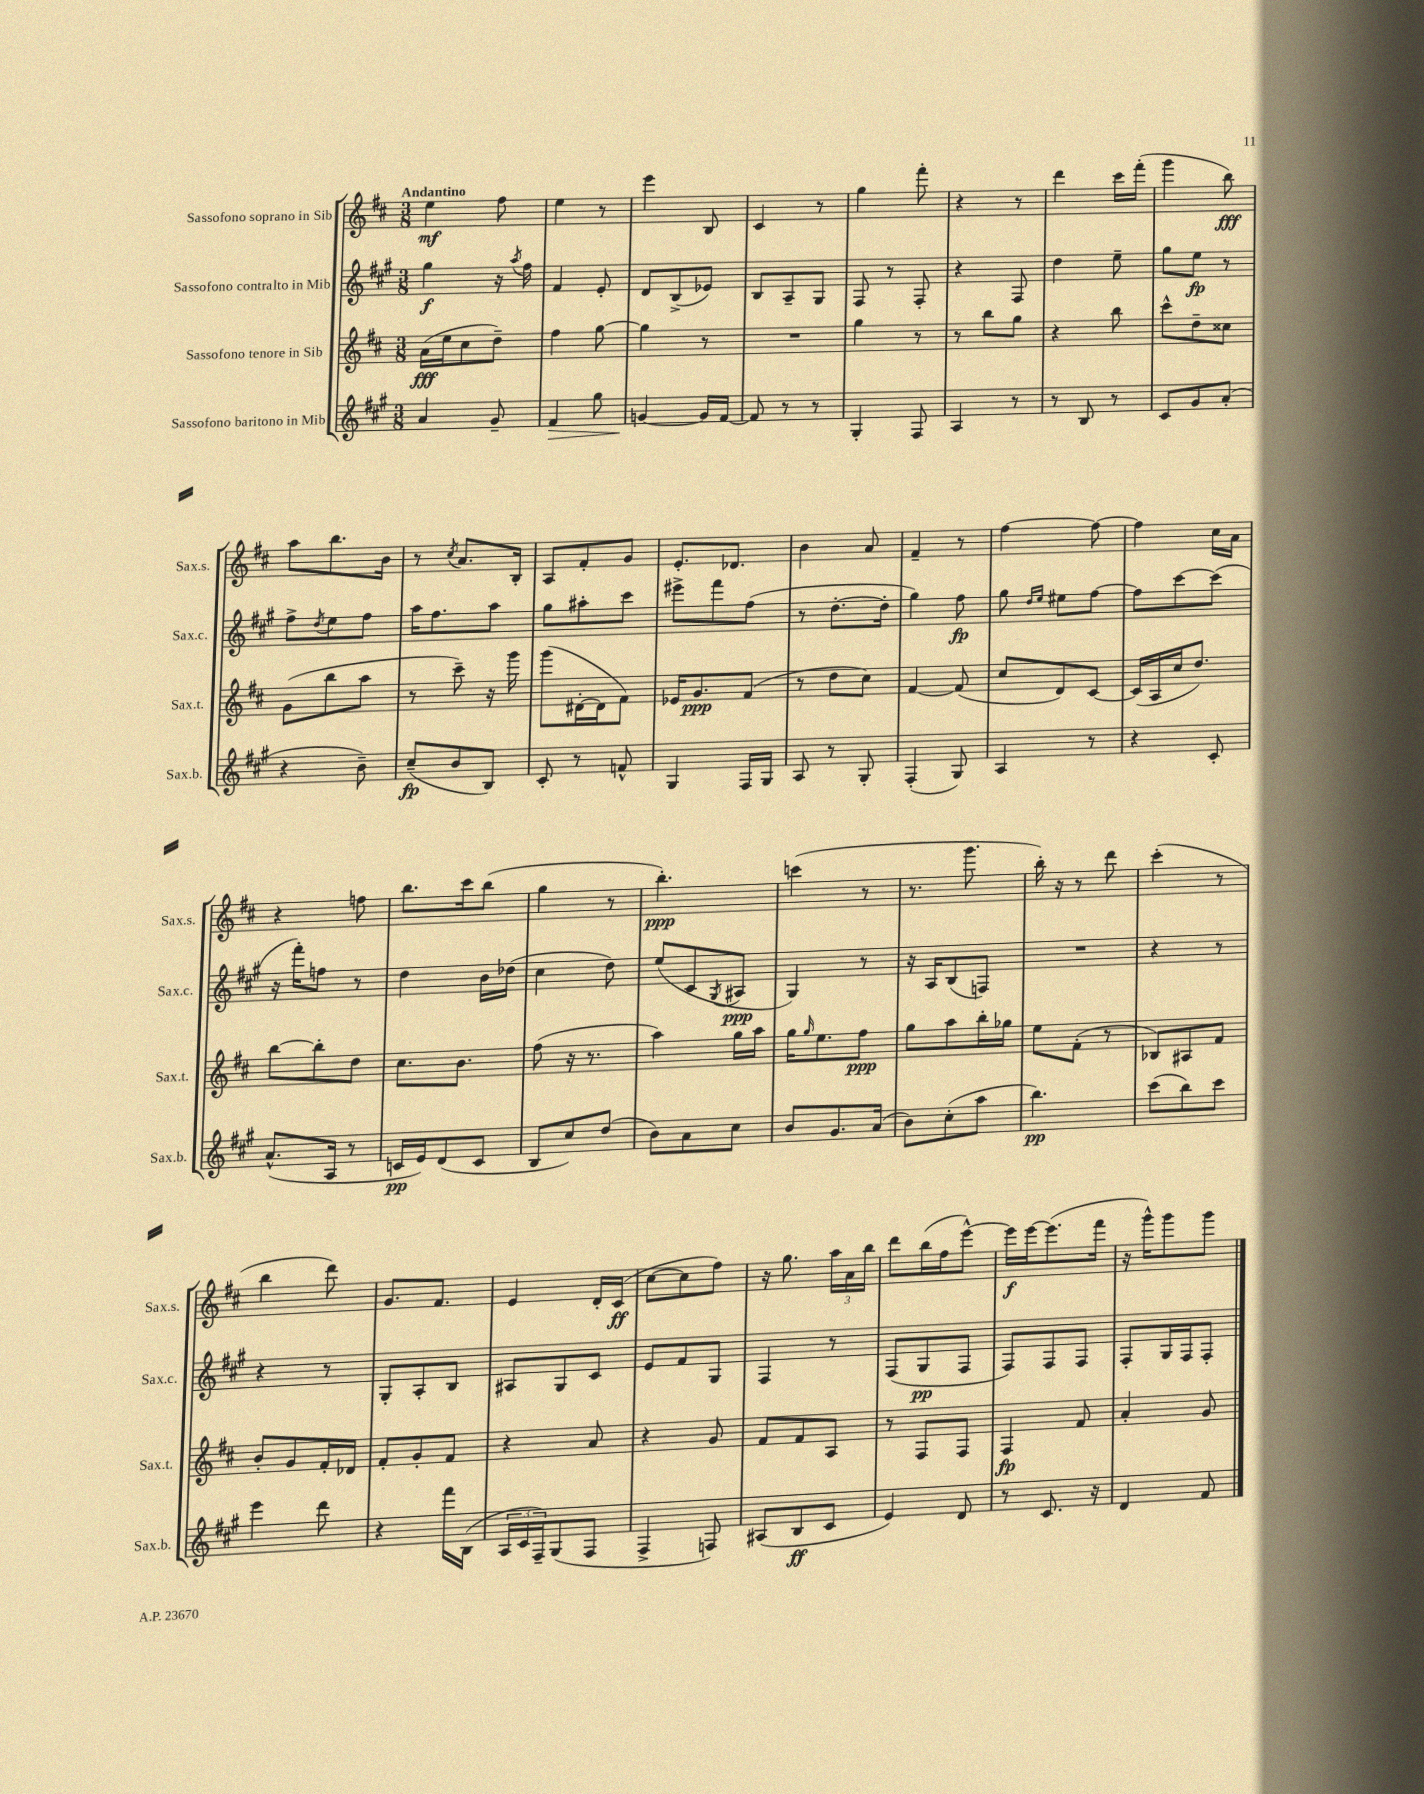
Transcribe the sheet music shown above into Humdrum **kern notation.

**kern	**kern	**kern	**kern
*staff4	*staff3	*staff2	*staff1
*clefG2	*clefG2	*clefG2	*clefG2
*k[f#c#g#]	*k[f#c#]	*k[f#c#g#]	*k[f#c#]
*M3/8	*M3/8	*M3/8	*M3/8
4a	(16a	4gg#	4ee
.	16ee	.	.
.	8cc#	.	.
8g#~	8dd~)	16r	8ff#
.	.	8qaa	.
.	.	16ff#	.
=	=	=	=
4f#	4ff#	4f#	4ee
8gg#	[8gg	8e'	8r
=	=	=	=
[4g	4gg]	8d	4eee
.	.	(8B^	.
16g]	8r	8e-)	8B
[16f#	.	.	.
=	=	=	=
8f#]	4.r	8B	4c#
8r	.	8A~	.
8r	.	8G#	8r
=	=	=	=
4G#'	4gg	8F#	4gg
.	.	8r	.
8F#	8r	8F#'	8fff#'
=	=	=	=
4A	8r	4r	4r
.	8bb	.	.
8r	8gg	8F#	8r
=	=	=	=
8r	4r	4dd	4ddd
8B	.	.	.
8r	8bb	8ee~	16ccc#
.	.	.	(16fff#'
=	=	=	=
8c#	8ccc#^^	8gg#	4ggg
8g#	8dd~	8ee	.
(8a'	8cc##	8r	8bb)
=	=	=	=
4r	(8g	8ff#^	8aa
.	.	8qdd	.
.	8bb	8ee	8.bb
8b~)	8aa	8ff#	.
.	.	.	16b
=	=	=	=
(8cc#~	8r	16aa	8r
.	.	8.ff#	.
.	.	.	8qcc#
8b	8ccc#~)	.	8.a
8B)	16r	8aa	.
.	16ggg	.	16B'
=	=	=	=
8c#'	(8ggg	8gg#	8A
8r	[16d#'	8aa#'	8f#'
.	16d#]	.	.
8f^^	8f#)	8ccc#	8g
=	=	=	=
4G#	16e-	8eee#^	8.e'
.	8.g	.	.
.	.	8fff#	.
.	.	.	8.d-
16F#	(8f#	(8ff#	.
16G#	.	.	.
=	=	=	=
8A	8r	8r	4b
8r	8dd	[8.dd'	.
8G#'	8cc#)	.	8a
.	.	16dd']	.
=	=	=	=
(4F#'	[4f#	4gg#)	4f#~
8G#)	(8f#]	8ff#	8r
=	=	=	=
4A	8cc#	8gg#	[4ff#
.	.	16qqdd	.
.	.	16qqee	.
.	8d)	8ee#	.
8r	[8c#	[8ff#	8ff#_
=	=	=	=
4r	(16c#]	8ff#]	4ff#]
.	16A	.	.
.	16cc#	[8ccc#	.
.	8.dd)	.	.
8c#'	.	(8ccc#]	16cc#
.	.	.	16a
=	=	=	=
(8.a^^	[8bb	16r	4r
.	.	16fff#')	.
.	8bb']	8ff	.
16A	.	.	.
8r	8dd	8r	8ff
=	=	=	=
16c	8.cc#	4dd	8.bb
16e)	.	.	.
(8d	.	.	.
.	8.b	.	16ccc#
8c	.	16b	(8bb
.	.	(16dd-	.
=	=	=	=
8B	(8ff#	4cc#	4gg
8cc#)	16r	.	.
.	8.r	.	.
(8dd	.	8dd)	8r
=	=	=	=
8b)	4aa)	(8ee	4.bb')
8a	.	8c#	.
.	.	8qG#	.
8cc#	16gg	8A#	.
.	16aa	.	.
=	=	=	=
8b	16gg	4G#)	(4ccc
.	16qqgg	.	.
.	8.ee	.	.
8.g#	.	.	.
.	8ff#	8r	8r
(16a	.	.	.
=	=	=	=
8b)	8gg	16r	8.r
.	.	16A	.
(8cc#'	8aa	(8B	.
.	.	.	8.ggg
8aa	16bb'	8F)	.
.	16gg-	.	.
=	=	=	=
4.bb)	8ee	4.r	16bb')
.	.	.	16r
.	(8f#'	.	8r
.	8r	.	8ddd
=	=	=	=
(8ccc#	8B-)	4r	(4ccc#'
8bb)	8A#	.	.
8ccc#	8f#	8r	8r
=	=	=	=
4eee	8b'	4r	4bb
.	8g	.	.
8ddd	16f#'	8r	8ddd)
.	16d-	.	.
=	=	=	=
4r	8f#'	8G#'	8.g
.	8g'	8A'	.
.	.	.	8.f#
16fff#	8f#	8B	.
(16B	.	.	.
=	=	=	=
24A	4r	8A#	4e
24c#	.	.	.
24F#~)	.	.	.
(8G#	.	8G#	.
8F#	8a	8c#	16d'
.	.	.	(16c#
=	=	=	=
4F#^	4r	8e	[8cc#
.	.	8f#	8cc#]
8F)	8g	8G#	8ff#)
=	=	=	=
(8A#	8f#	4F#	16r
.	.	.	8.gg
8B	8f#	.	.
8c#	8A	8r	24aa
.	.	.	24a
.	.	.	24bb
=	=	=	=
4e)	8r	(8F#	8ddd
.	8F#	8G#	(16bb
.	.	.	16ff#
8d	8F#	8F#	[8eee^^)
=	=	=	=
8r	4F#	8F#)	16eee]
.	.	.	[16eee
8.c#	.	8F#	(8.eee]
.	8f#	8F#	.
16r	.	.	16fff#
=	=	=	=
4d	4a'	8F#'	16r
.	.	.	16ggg^^)
.	.	16G#	8ggg
.	.	16F#	.
8f#	8g	8F#'	8ggg
==	==	==	==
*-	*-	*-	*-
